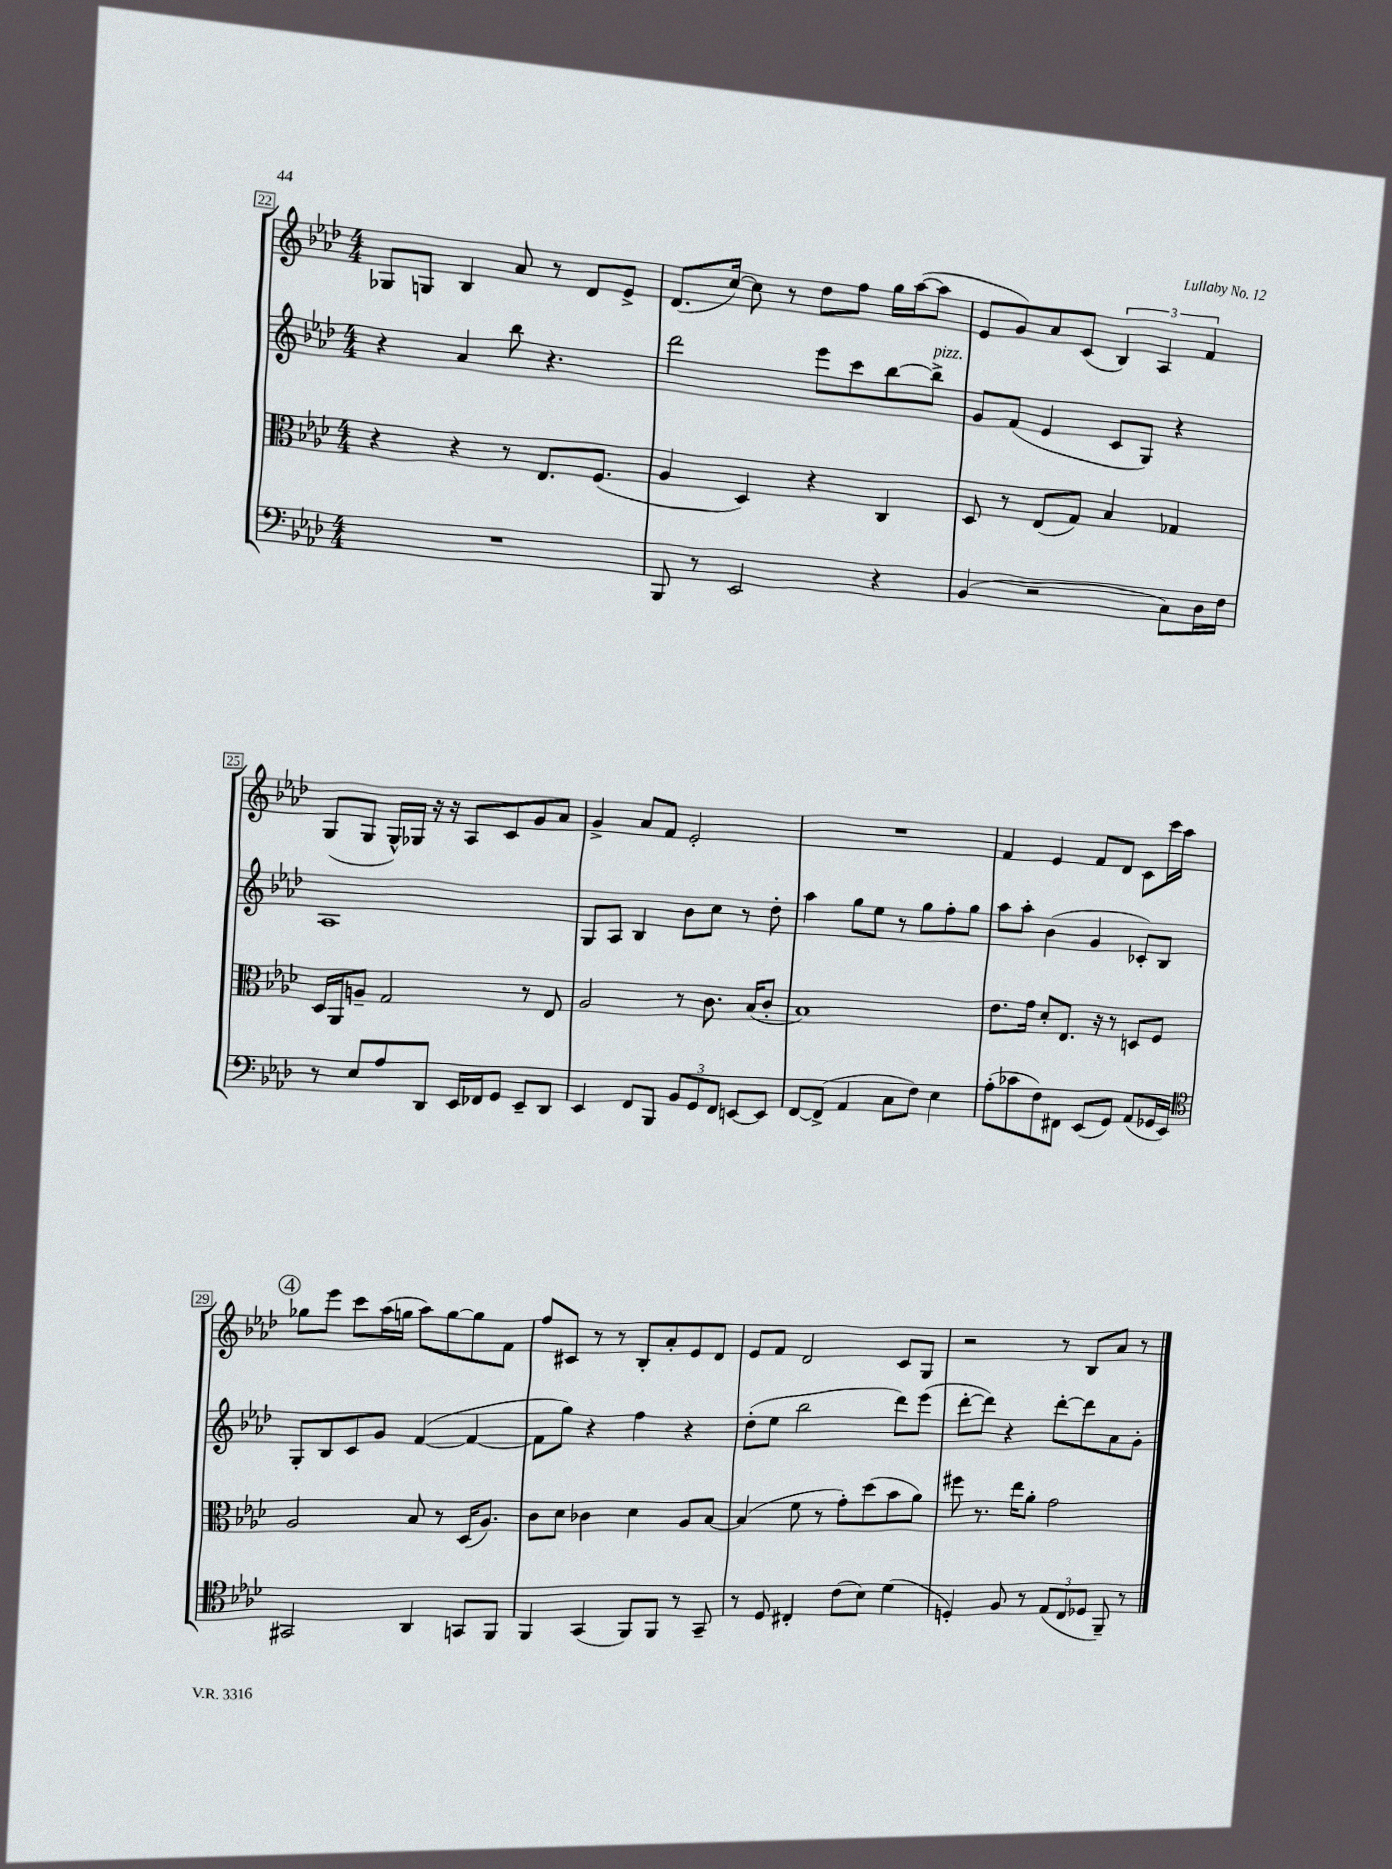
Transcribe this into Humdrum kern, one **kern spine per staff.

**kern	**kern	**kern	**kern
*staff4	*staff3	*staff2	*staff1
*clefF4	*clefC3	*clefG2	*clefG2
*k[b-e-a-d-]	*k[b-e-a-d-]	*k[b-e-a-d-]	*k[b-e-a-d-]
*M4/4	*M4/4	*M4/4	*M4/4
1r	4r	4r	8G-/L
.	.	.	8G/J
.	4r	4a-/	4B-/
.	8r	8bb-\	8a-/
.	8.E-/L	4.r	8r
.	.	.	8d-/L
.	(8.F/J	.	.
.	.	.	8e-^/J
=	=	=	=
8BBB-/	4A-/	2ddd-\	(8.d-/L
8r	.	.	.
.	.	.	[16cc/Jk)
2EE-/	4D-/)	.	8cc\]
.	.	.	8r
.	4r	8eee-\L	8dd-\L
.	.	8ccc\	8ff\J
4r	4C/	[8bb-\	16gg\LL
.	.	.	([16aa-\J
.	.	8bb-^\]J	8aa-\]J
=	=	=	=
(4BB-/	8D-/	8g/L	8e-/L
.	8r	(8f/J	8g/)
2r	(8E-/L	4e-/	8a-/
.	8G/J)	.	(8c/J
.	4B-/	8c/L	6B-/)
.	.	8G/J)	.
.	.	.	6A-/
8C\L)	4G-/	4r	.
.	.	.	6f/
16D-\L	.	.	.
16F\JJ	.	.	.
=	=	=	=
8r	16D-/LL	1A-	(8G/L
.	16AA-/J	.	.
8E-/L	8A~/J	.	8G/J
8A-/	2G/	.	16G^^/LL)
.	.	.	16G-/JJ
8DD-/J	.	.	16r
.	.	.	16r
16EE-/LL	.	.	8A-/L
16FF-/J	.	.	.
8GG/J	.	.	8c/
8EE-~/L	8r	.	8g/
8DD-/J	8E-/	.	8a-/J
=	=	=	=
4EE-/	2A-/	8G/L	4g^/
.	.	8A-/J	.
8FF/L	.	4B-/	8a-/L
8BBB-/J	.	.	8f/J
12BB-/L	8r	8b-\L	2e-'/
12GG/	.	.	.
.	8.c\	8cc\J	.
12FF/J	.	.	.
[8EE/L	.	8r	.
.	(16B-/LK	.	.
8EE/]J	8c'/J	8dd-'\	.
=	=	=	=
[8FF/L	1B-)	4aa-\	1r
(8FF^/]J	.	.	.
4AA-/	.	8gg\L	.
.	.	8ee-\J	.
8C\L	.	8r	.
8F\J)	.	8gg\L	.
4E-\	.	8ff'\	.
.	.	8gg\J	.
=	=	=	=
(8A-'\L	8.e-\L	8aa-\L	4f/
8c-\	.	8aa-'\J	.
.	16g\Jk	.	.
8F\)	8d-'/L	(4b-\	4e-/
8FF#\J	8.E-/J	.	.
(8EE-/L	.	4g/	8f/L
.	16r	.	.
8GG/J)	8r	.	8d-/J
(8AA-/L	8D/L	8c-'/L)	8c\L
16GG-/L	8F/J	8B-/J	16ccc\L
16EE-/JJ)	.	.	16aa-\JJ
=	=	=	=
*clefC4	*	*	*
2GG#/	2A-/	8G'/L	8gg-\L
.	.	8B-/	8eee-\J
.	.	8c/	8ccc\L
.	.	8g/J	(16aa-\L
.	.	.	16gg\JJ
4AA-/	8B-/	([4f/	8aa-\L)
.	8r	.	[8gg\
8GG/L	(16D-/LK	4f/_	8gg\]
.	8.A-/J)	.	.
8FF/J	.	.	8f\J
=	=	=	=
4FF/	8c\L	8f\]L	8ff/L
.	8d-\J	8gg\J)	8c#/J
(4GG/	4c-\	4r	8r
.	.	.	8r
8FF/L)	4d-\	4ff\	8B-'/L
8FF/J	.	.	8a-'/
8r	8A-/L	4r	8e-/
8GG~/	[8B-/J	.	8d-/J
=	=	=	=
8r	(4B-/]	(8dd-'\L	8e-/L
8D-/	.	8ee-\J	8f/J
4C#'/	8f\	2bb-\	2d-/
.	8r	.	.
(8c\L	8g'\L)	.	.
8B-\J)	(8dd-\	.	.
(4d-\	8b-\	8ddd-\L)	8c/L
.	8a-\J)	(8eee-\J	8G/J
=	=	=	=
4D'/)	8ff#\	[8ddd-'\L	2r
.	8.r	8ddd-\]J)	.
8F/	.	4r	.
.	16ee-\LK	.	.
8r	8a-'\J	.	.
(12E-/L	2g\	[8ddd-'\L	8r
12C/	.	.	.
.	.	8ddd-\]	8B-/L
12D-/J	.	.	.
8FF~/)	.	8a-\	8a-/J
8r	.	8g'\J	8r
==	==	==	==
*-	*-	*-	*-
